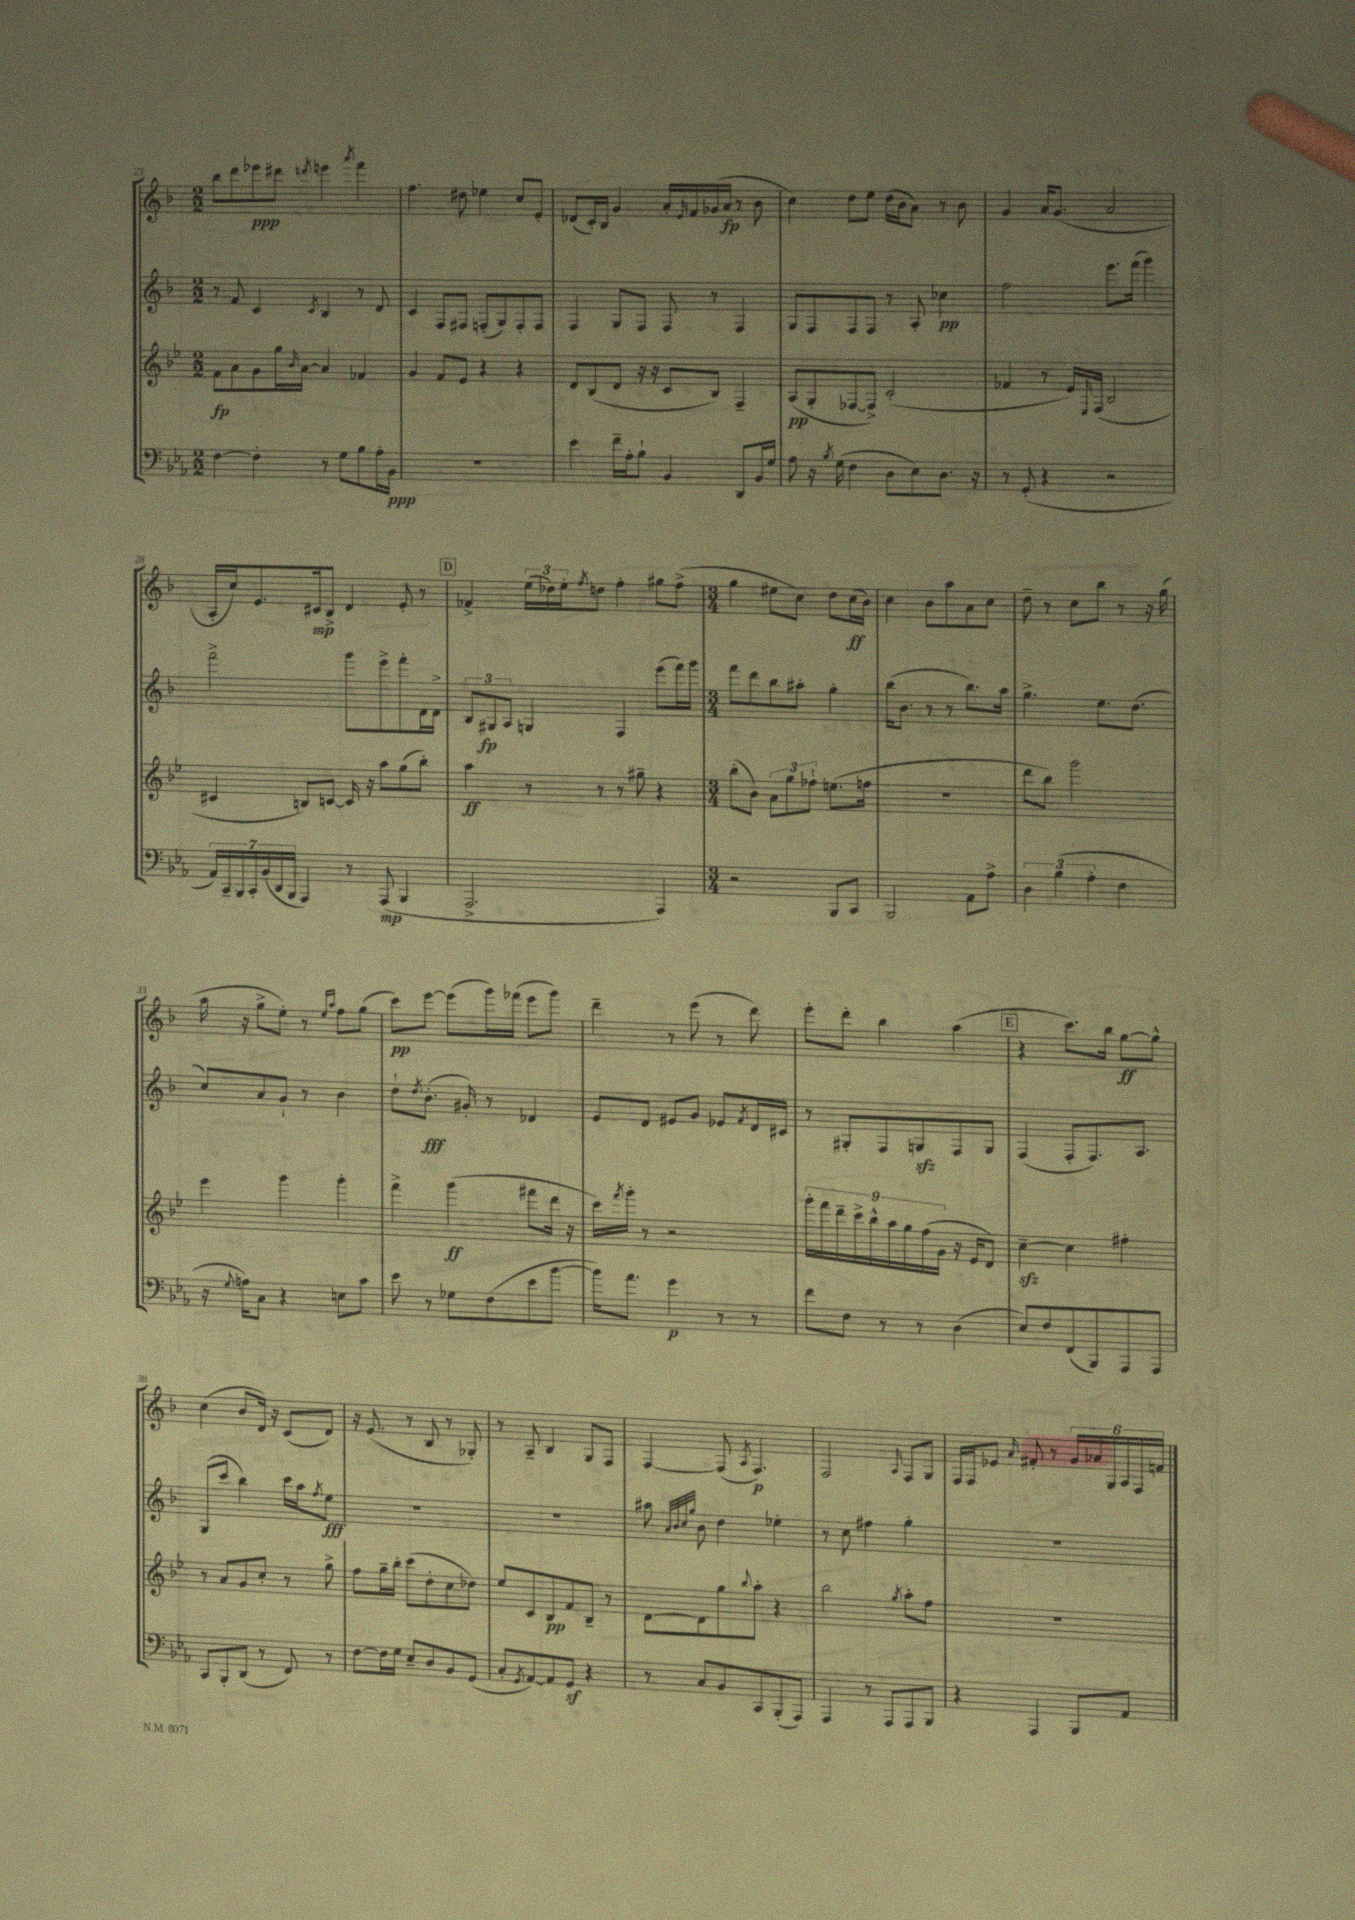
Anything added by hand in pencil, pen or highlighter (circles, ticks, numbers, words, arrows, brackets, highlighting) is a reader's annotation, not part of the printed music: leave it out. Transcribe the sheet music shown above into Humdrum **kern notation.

**kern	**kern	**kern	**kern
*staff4	*staff3	*staff2	*staff1
*clefF4	*clefG2	*clefG2	*clefG2
*k[b-e-a-]	*k[b-e-]	*k[b-]	*k[b-]
*M2/2	*M2/2	*M2/2	*M2/2
[4F	8f	8r	8bb-
.	8a	8f	8ddd
4F']	8g	4c	8eee-
.	16gg	.	8ddd#
.	16qqb-	.	.
.	[16a	.	.
.	.	8qc	8qddd
8r	4a]	4B-	4eee
8G	.	.	.
.	.	.	8qaaa
8B-	4f-	8r	4fff
16A-'	.	8d	.
16BB-	.	.	.
=	=	=	=
1r	4g	4c	4.ff
.	8f	8F	.
.	8e-	8F#	8dd#
.	4r	(8F'	4ee-
.	.	8G)	.
.	4r	8F'	8cc
.	.	8F	8e'
=	=	=	=
4e-	8d	4F	(8d-
.	(8B-	.	16c')
.	.	.	16B-
16f~	8d	8G	4g
16A-'	.	.	.
8B-`	16r	8F	.
.	16r	.	.
4BB-	8c	8F	16a'
.	.	.	16qqe
.	.	.	16f
.	8B-)	8r	(16g-
.	.	.	16a
8DD	4F~	4F	8r
16BB-	.	.	8b-
16G	.	.	.
=	=	=	=
8A-	(8A	8G	4cc)
16r	8G'	8F	.
8qB-	.	.	.
(16G	.	.	.
4F	[8F-	8F	8dd
.	8F-^])	8F	8ee
8D	(2c'	8r	(16dd
.	.	.	16b-
8E-)	.	8A'	8a)
8.D	.	4cc-	8r
.	.	.	8b-
16r	.	.	.
=	=	=	=
8r	4f-	2ff	4g
(8GG'	.	.	.
4r	8r	.	16a
.	.	.	(8.g
.	16e-)	.	.
.	16qqE-	.	.
.	(16F	.	.
2r	2B-	8.eee	2a
.	.	(16fff	.
.	.	4ggg)	.
=	=	=	=
28AA-)	4c#	2fff^	16A'
28CC~	.	.	.
.	.	.	16cc)
28BBB-	.	.	.
28CC'	.	.	.
.	.	.	8.e
(28BB-	.	.	.
28DD	.	.	.
28BBB-	.	.	.
4AAA-)	8B)	.	.
.	.	.	16c#
.	[8c	.	8B-^
8r	16c]	8ggg	4d
.	16r	.	.
(8AAA-	8aa	8eee^	.
4BBB-	(8gg	8fff'	8e'
.	8bb-')	16d	8r
.	.	16d^	.
=	=	=	=
2.AAA-^	4aa	12B-	4f-^
.	.	12G#	.
.	.	12A	.
.	8r	4G	(24ee
.	.	.	24dd-)
.	.	.	24ee'
.	.	.	8qff
.	8r	.	8dd
.	8r	4F	4ff'
.	8gg#~	.	.
4AAA-)	4r	(8eee	8gg#
.	.	16fff)	(8ff^
.	.	16ggg	.
=	=	=	=
*M3/4	*M3/4	*M3/4	*M3/4
2r	(8bb-'	8fff	4gg
.	8b-)	8ddd	.
.	12a	8bb-	8ee#
.	12gg	.	.
.	.	8aa#'	8cc)
.	12ff-`	.	.
8BBB-	(8.ee	4gg'	8dd
8CC	.	.	(16cc
.	16ff	.	16b-)
=	=	=	=
2BBB-	2.r	(16bb-	4cc
.	.	8.b-	.
.	.	8r	8b-
.	.	8r	8aa
8AA-	.	8.bb-)	8a
8A-^	.	.	8cc
.	.	16aa	.
=	=	=	=
6D	8ddd	4.gg^	8dd~
.	8bb-)	.	8r
(6B-	.	.	.
.	2ggg	.	8cc
6A-'	.	.	.
.	.	8.ee	8bb-
4F	.	.	8r
.	.	(8.dd	.
.	.	.	16r
.	.	.	(16gg
=	=	=	=
16r	4eee-	8cc)	16aa
8qqG	.	.	.
16A)	.	.	16r
8C	.	8a	8gg^
4r	4ggg	8g`	8ee')
.	.	8r	8r
.	.	.	16qqee
.	.	.	16qqaa
8E	4ggg'	4b-	8ff
8c	.	.	(8gg
=	=	=	=
8e-	4fff^	8dd`	8ccc)
.	.	8qdd	.
8r	.	(8.b-'	[8eee
8G-	(4ggg	.	(8eee]
.	.	16g#')	.
(8F	.	8r	16ggg)
.	.	.	(16fff-
8e-	8fff#	4d-	8eee
[8b-	16ddd	.	8ggg)
.	16r	.	.
=	=	=	=
16b-])	16ccc)	8e	4ddd~
.	8qfff	.	.
8.a-	16ggg'	.	.
.	8r	8d	.
4g	2r	8e#	8r
.	.	8g	(8eee
8r	.	8e-	8r
.	.	8qf	.
8r	.	16d	8ddd)
.	.	16c#	.
=	=	=	=
8f	18ggg'	8r	8eee'
.	18fff	.	.
.	18ddd~	.	.
8F	.	8G#'	8ddd'
.	18ccc^	.	.
.	18bb-^^	.	.
8r	.	8F	4bb-
.	18aa	.	.
.	18gg	.	.
8r	.	8G	.
.	(18ff	.	.
.	18g	.	.
(4D	16r	8F	(4aa
.	16e-	.	.
.	8d)	8G	.
=	=	=	=
8E-)	[4cc~	(4F	4r
8F	.	.	.
(8FF	4cc]	8F'	8.ccc)
8BBB-)	.	8.F)	.
.	.	.	16bb-
8AAA-	4ff#'	.	[8gg
.	.	8.A	.
8AAA-	.	.	8gg^^]
=	=	=	=
8CC	8r	(8G	(4cc
8BBB-'	8a	8ccc	.
(8DD	8g	4bb-)	8b-
8r	8cc'	.	16d)
.	.	.	16r
8FF)	8r	16ccc	(8c
.	.	16aa	.
.	.	8qff	.
8r	8gg^	8ee	8d)
=	=	=	=
[8F	8ff	2.r	16r
.	.	.	(8.e
16F]	16gg~	.	.
16G	16bb-'	.	.
8E-~	(8ccc	.	8r
8D	8dd'	.	8B-
8BB-	8cc	.	8r
(8GG	8dd-)	.	8G-')
=	=	=	=
8C'	8ee-	2.r	8r
8qGG	.	.	.
[8AA-)	8c	.	8A~
8AA-]	8B-	.	4B-
8GG	8f	.	.
4r	8B-~	.	8G
.	8r	.	8F
=	=	=	=
8r	[8d	8aa#	[4F
.	.	32qqa	.
.	.	32qqb-	.
.	.	32qqcc	.
.	.	32qqgg	.
8C	8d]	8b-	.
8BB-	8gg	4dd	(8F]
.	8qqbb-	.	8qA
8CC	8aa'	.	4.F)
(8BBB-'	4r	4ee-'	.
8AAA-)	.	.	.
=	=	=	=
4AAA-	2bb-	8r	2F
.	.	8cc	.
8r	.	4ff#	.
8AAA-	.	.	.
.	8qgg	.	16qqA
8AAA-	8aa'	4gg'	8F
8BBB-	8ff	.	8G
=	=	=	=
4r	2.r	2.r	16F
.	.	.	16F
.	.	.	8e-
.	.	.	16qqa
4AAA-	.	.	8f#'
.	.	.	8r
8BBB-	.	.	24g
.	.	.	24a-
.	.	.	24G
8AA-	.	.	24A
.	.	.	24F
.	.	.	24f
==	==	==	==
*-	*-	*-	*-
